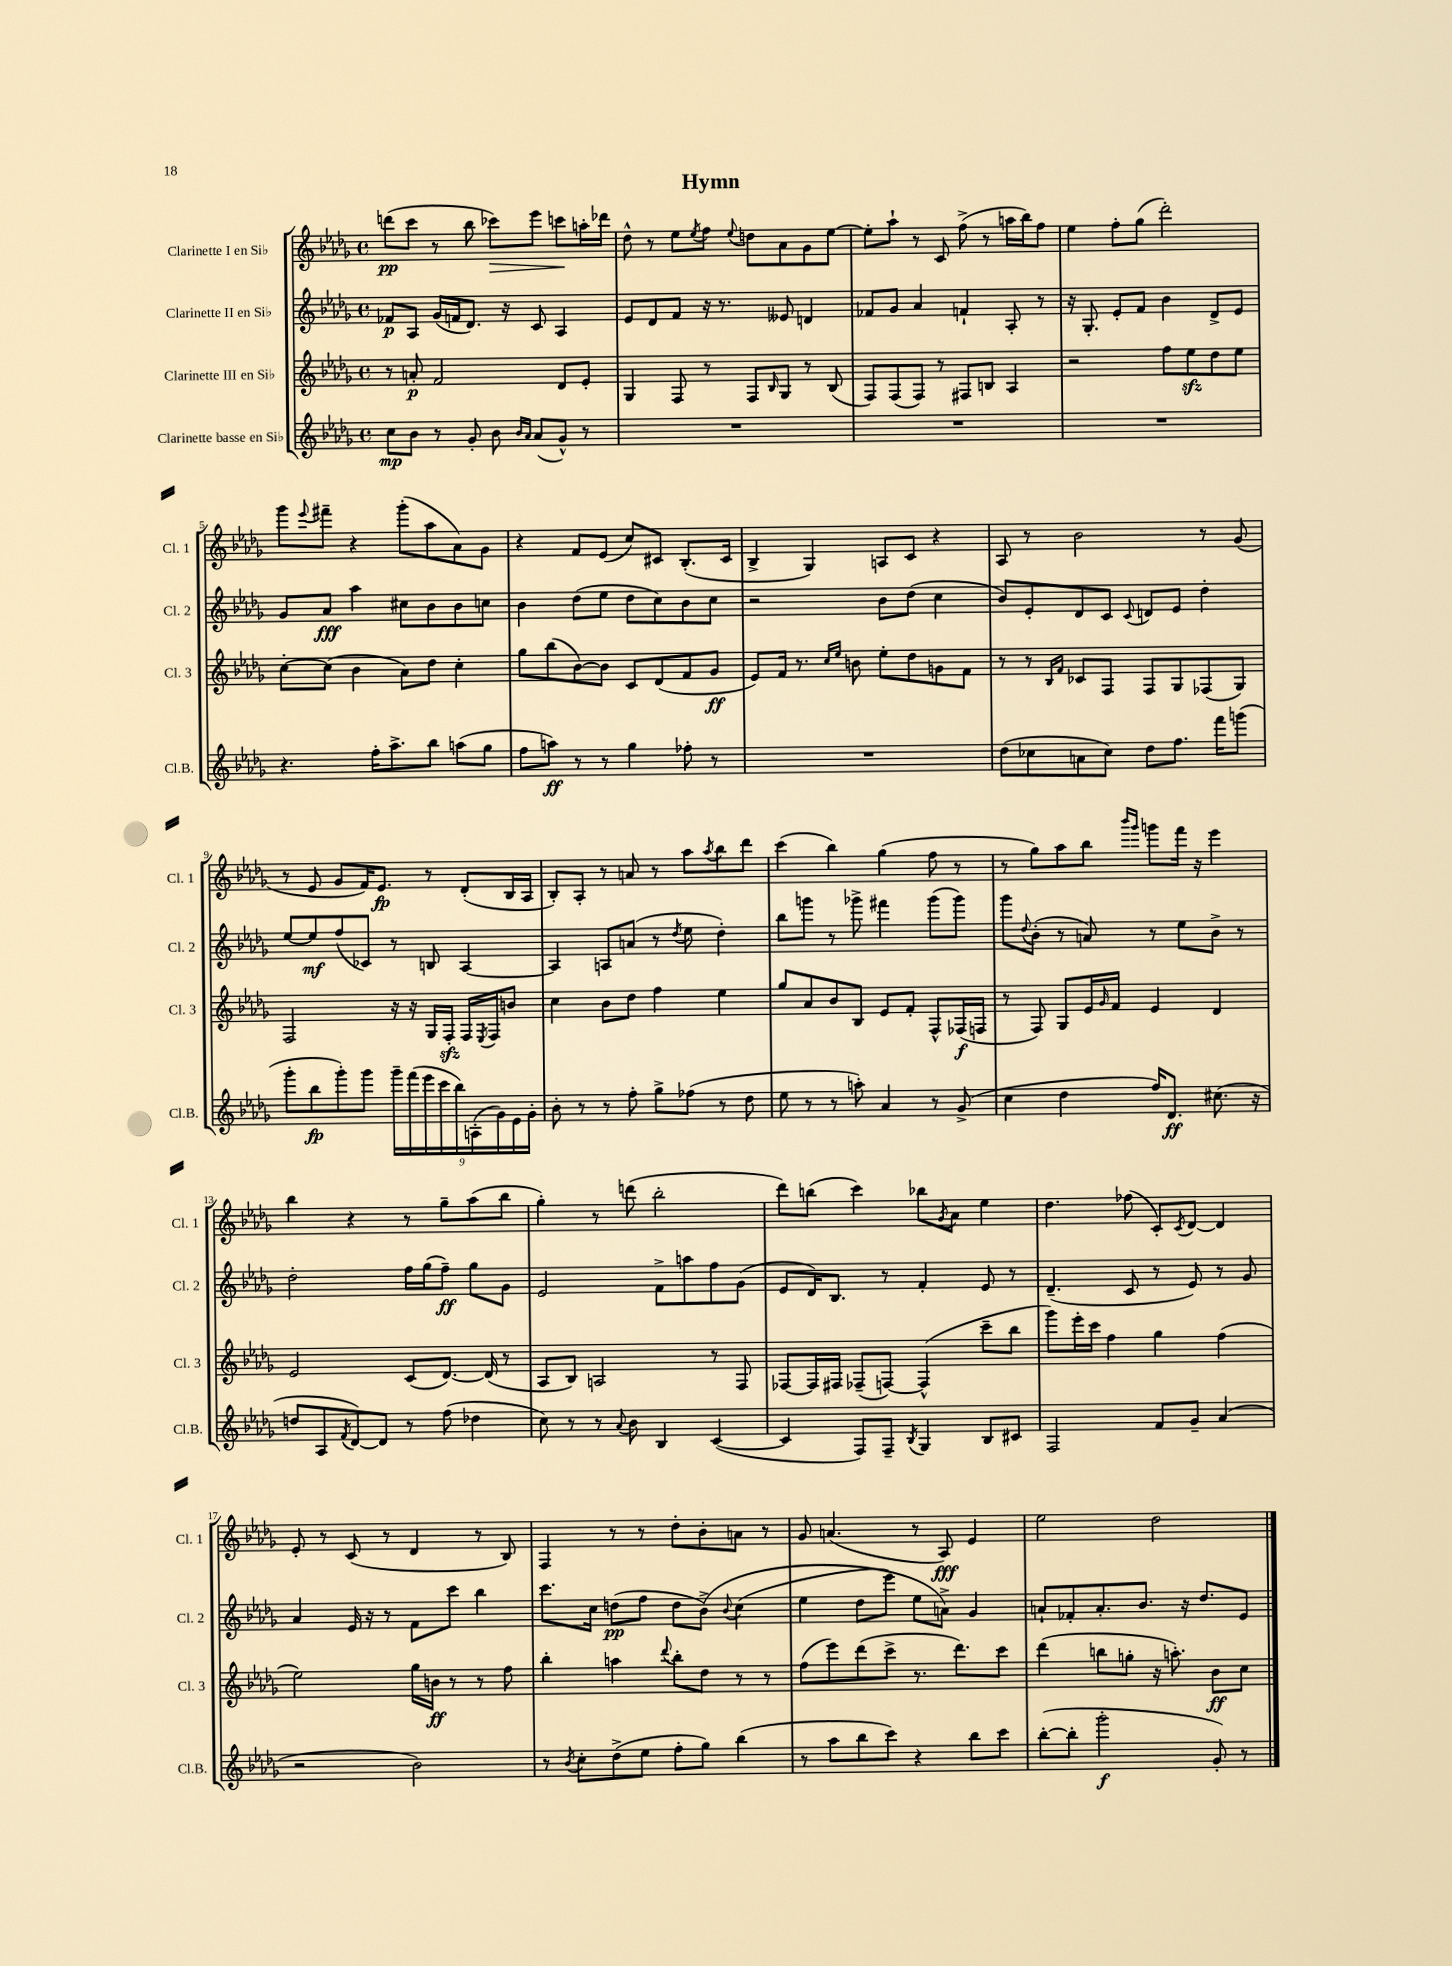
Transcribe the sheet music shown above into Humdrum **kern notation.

**kern	**kern	**kern	**kern
*staff4	*staff3	*staff2	*staff1
*clefG2	*clefG2	*clefG2	*clefG2
*k[b-e-a-d-g-]	*k[b-e-a-d-g-]	*k[b-e-a-d-g-]	*k[b-e-a-d-g-]
*M4/4	*M4/4	*M4/4	*M4/4
*met(c)	*met(c)	*met(c)	*met(c)
8cc\L	8r	8f-/L	(8ddd\L
8b-\J	8a'/	8A-/J	8ccc\J
8r	2f/	(16g-/LL	8r
.	.	16f/J	.
8g-'/	.	8.d-/J)	8bb-\
8b-\	.	.	8ccc-\L)
.	.	16r	.
16qqb-/LL	.	.	.
16qqa-/JJ	.	.	.
(8a-/L	.	8c/	8eee-\J
8g-^^/J)	8d-/L	4A-/	8ccc\L
8r	8e-'/J	.	16aa'\L
.	.	.	16ddd-\JJ
=	=	=	=
1r	4G-/	8e-/L	8dd-^^\
.	.	8d-/	8r
.	8F/	8f/J	8ee-\L
.	.	.	8qee-/
.	8r	16r	8ff\J
.	.	8.r	.
.	.	.	8qqee-/
.	8F/L	.	8dd\L
.	16qqB-/	.	.
.	8G-/J	8e--/	8a-\
.	8r	4d/	8g-\
.	(8B-/	.	[8ee-\J
=	=	=	=
1r	8F/L)	8f-/L	8ee-'\]L
.	(8F/	8g-/J	8aa-`\J
.	8F/J)	4a-/	8r
.	8r	.	8c/
.	8F#/L	4f`/	(8ff^\
.	8B/J	.	8r
.	4A-/	8A-'/	16aa\LL
.	.	.	16bb-\J)
.	.	8r	8ff\J
=	=	=	=
1r	2r	16r	4ee-\
.	.	8.G-'/	.
.	.	8e-'/L	8ff'\L
.	.	8f/J	(8gg-\J
.	8ff\L	4b-\	2ddd-'\)
.	8ee-\	.	.
.	8dd-\	8d-^/L	.
.	8ee-\J	8e-/J	.
=	=	=	=
4.r	[8cc'\L	8g-/L	8ggg-\L
.	.	.	8qqeee-/
.	(8cc\]J	8a-/J	8fff#~\J
.	4b-\	4aa-\	4r
16ff'\LK	.	.	.
8.aa-^\	.	.	.
.	8a-\L)	8cc#\L	(8ggg-'\L
8bb-\J	8dd-\J	8b-\	8aa-\
(8aa\L	4cc'\	8b-\	8a-\)
8gg-\J	.	8cc\J	8g-\J
=	=	=	=
8ff\L	8gg-\L	4b-\	4r
8aa\J)	(8bb-\	.	.
8r	[8b-\)	(8dd-\L	8f/L
8r	8b-\]J	8ee-\J	(8e-/J
4gg-\	8c/L	8dd-\L	8cc/L)
.	(8d-/	8cc\)	8c#/J
8ff-'\	8f/	8b-\	(8.B-'/L
8r	8g-/J	8cc\J	.
.	.	.	16c#/Jk
=	=	=	=
1r	8e-/L)	2r	4B-^/
.	16f/Jk	.	.
.	8.r	.	.
.	.	.	4G-/)
.	16qqcc/LL	.	.
.	16qqee-/JJ	.	.
.	8b\	.	.
.	8ee-'\L	8b-\L	8A/L
.	8dd-\	(8dd-\J	8c/J
.	8g\	4cc\	4r
.	8f\J	.	.
=	=	=	=
(8dd-\L	8r	8b-/L)	8A-/
8cc-\	8r	8e-'/	8r
.	16qqB-/LL	.	.
.	16qqf/JJ	.	.
8a\	8c-/L	8d-/	2b-\
8cc-\J)	8F/J	8c/J	.
.	.	8qqc/	.
8dd-\L	8F/L	8d/L	.
8.ff\J	8G-/	8e-/J	.
.	(8F-/	4dd-'\	8r
16fff\LK	.	.	.
(8ggg\J	8G-/J)	.	(8g-/
=	=	=	=
8ggg-'\L	2F/	[8ee-/L	8r
8bb-\	.	8ee-/]	8e-/
8ggg-'\)	.	(8ff/	8g-/L
8ggg-\J	.	8c-/J)	16f/K)
.	.	.	8.e-/J
18ggg-~\LL	16r	8r	.
(18fff\	.	.	.
.	16r	.	.
18eee-\	.	.	.
.	16G-/LL	8B/	8r
18ccc\	.	.	.
.	16F'/JJ	.	.
18bb-\)	.	.	.
.	16F/LL	[4A-/	(8d-'/L
(18A'\	.	.	.
.	8qE-/	.	.
.	16F/J	.	.
18g-\)	.	.	.
.	8b/J	.	16B-/L
18e-\	.	.	.
.	.	.	16A-/JJ
18g-'\JJ	.	.	.
=	=	=	=
8b-'\	4cc\	4A-/]	8B-'/L)
8r	.	.	8A-'/J
8r	8b-\L	8A/L	8r
8ff'\	8dd-\J	(8a/J	8a/
8gg-^\L	4ff\	8r	8r
.	.	8qdd-/	.
(8ff-\J	.	8ee-\	8aa-\L
.	.	.	8qaa-/
8r	4ee-\	4dd-'\)	8bb-\
8dd-\	.	.	8ddd-\J
=	=	=	=
8ee-\	8gg-/L	8bb-\L	(4ccc\
8r	8a-/	8ggg\J	.
8r	8b-/	8r	4bb-\)
8aa'\)	8B-/J	8ggg-^\	.
4a-/	8e-/L	4fff#\	(4gg-\
.	8f'/J	.	.
8r	8F^^/L	(8ggg-\L	8ff\
(8g-^/	(16F-/L	8ggg-\J)	8r
.	16F/JJ	.	.
=	=	=	=
4cc\	8r	8ggg-\L	8r
.	.	8qqdd-/	.
.	8F/)	(8b-'\J	8gg-\L)
4dd-\	8G-/L	8r	8aa-\
.	16e-/L	8a/)	8bb-\J
.	16qqg-/	.	.
.	16f/JJ	.	.
.	.	.	16qqbbb-/LL
.	.	.	16qqggg-/JJ
16ff/LK)	4e-/	8r	8ggg\L
8.d-/J	.	.	.
.	.	8ee-\L	16fff\Jk
.	.	.	16r
(8.cc#\	4d-/	8b-^\J	4eee-\
.	.	8r	.
16r	.	.	.
=	=	=	=
8dd/L	2e-/	2dd-'\	4bb-\
8A-/	.	.	.
8qf/	.	.	.
[8d-/)	.	.	4r
8d-/]J	.	.	.
8r	(8c/L	16ff\LL	8r
.	.	(16gg-\J	.
(8ff\	[8.d-/J)	8ff~\J)	8gg-~\L
4dd-\	.	8gg-\L	(8aa-\
.	(16d-/]	.	.
.	8r	8g-\J	8bb-\J
=	=	=	=
8cc\)	8A-/L	2e-/	4gg-'\)
8r	8B-/J)	.	.
8r	2A/	.	8r
8qqa-/	.	.	.
8b-\	.	.	(8ddd\
4B-/	.	8f^\L	2bb-'\
.	.	8aa\	.
([4c/	8r	8ff\	.
.	8F/	(8g-\J	.
=	=	=	=
4c/]	[8F-/L	8e-/L	8ddd-\L)
.	16F-/]L	16d-/K)	(8bb\J
.	16F#/JJ	8.B-/J	.
8F/L)	(8F-~/L	.	4ccc\)
8F~/J	[8F/J)	8r	.
8qB-/	.	.	.
4G-/	(4F^^/]	4f'/	8bb-\L
.	.	.	8qg-/
.	.	.	8a-\J
8B-/L	8ccc~\L	8e-/	4ee-\
8c#/J	8bb-\J	8r	.
=	=	=	=
2F/	8ggg-\L)	(4.d-~/	4.dd-\
.	16eee-'\L	.	.
.	16ccc\JJ	.	.
.	4ff\	.	.
.	.	8c/	(8ff-\
8f/L	4gg-\	8r	8c'/L)
.	.	.	8qc/
8g-~/J	.	8e-/)	[8d-/J
(4a-/	(4ff\	8r	4d-/]
.	.	8g-/	.
=	=	=	=
2r	2ee-\)	4a-/	8e-'/
.	.	.	8r
.	.	16e-/	(8c/
.	.	16r	.
.	.	8r	8r
2b-\)	16gg-\LL	8f\L	4d-/
.	16b\JJ	.	.
.	8r	8ccc\J	.
.	8r	4bb-\	8r
.	8ff\	.	8B-/)
=	=	=	=
8r	4bb-'\	8.ccc\L	4F/
8qb-/	.	.	.
8cc'\L	.	.	.
.	.	16cc\Jk	.
(8dd-^\	4aa\	(8dd\L	8r
8ee-\J	.	8ff\J	8r
.	8qqddd-/	.	.
8ff'\L	8bb-'\L	8dd\L	8dd-'\L
8gg-\J)	8dd-\J	&(8b-^\J)	8b-'\
.	.	8qqb-/	.
(4bb-\	8r	(4cc\	8a\J
.	8r	.	8r
=	=	=	=
8r	(8ff\L	4ee-\	8g-/
8aa-\L	8eee-\)	.	(4.a/
8bb-\	(8ddd-\	8dd-\L	.
8ccc\J)	8ccc^\J	8eee-\J)	.
4r	8.r	8ee-\L	8r
.	.	8a^\J&)	8A-/)
.	8.ddd-\L)	.	.
8bb-\L	.	4g-/	4e-/
8ccc\J	8ccc\J	.	.
=	=	=	=
([8bb-'\L	(4ddd-\	8a`/L	2ee-\
8bb-'\]J	.	8f-'/	.
2ggg-'\	8bb\L	8.a'/	.
.	8gg'\J	.	.
.	.	8.b-/J	.
.	16r	.	2dd-\
.	8.aa'\)	.	.
.	.	16r	.
.	.	8.dd-/L	.
8g-'/)	8b-\L	.	.
8r	8cc\J	8e-/J	.
==	==	==	==
*-	*-	*-	*-
